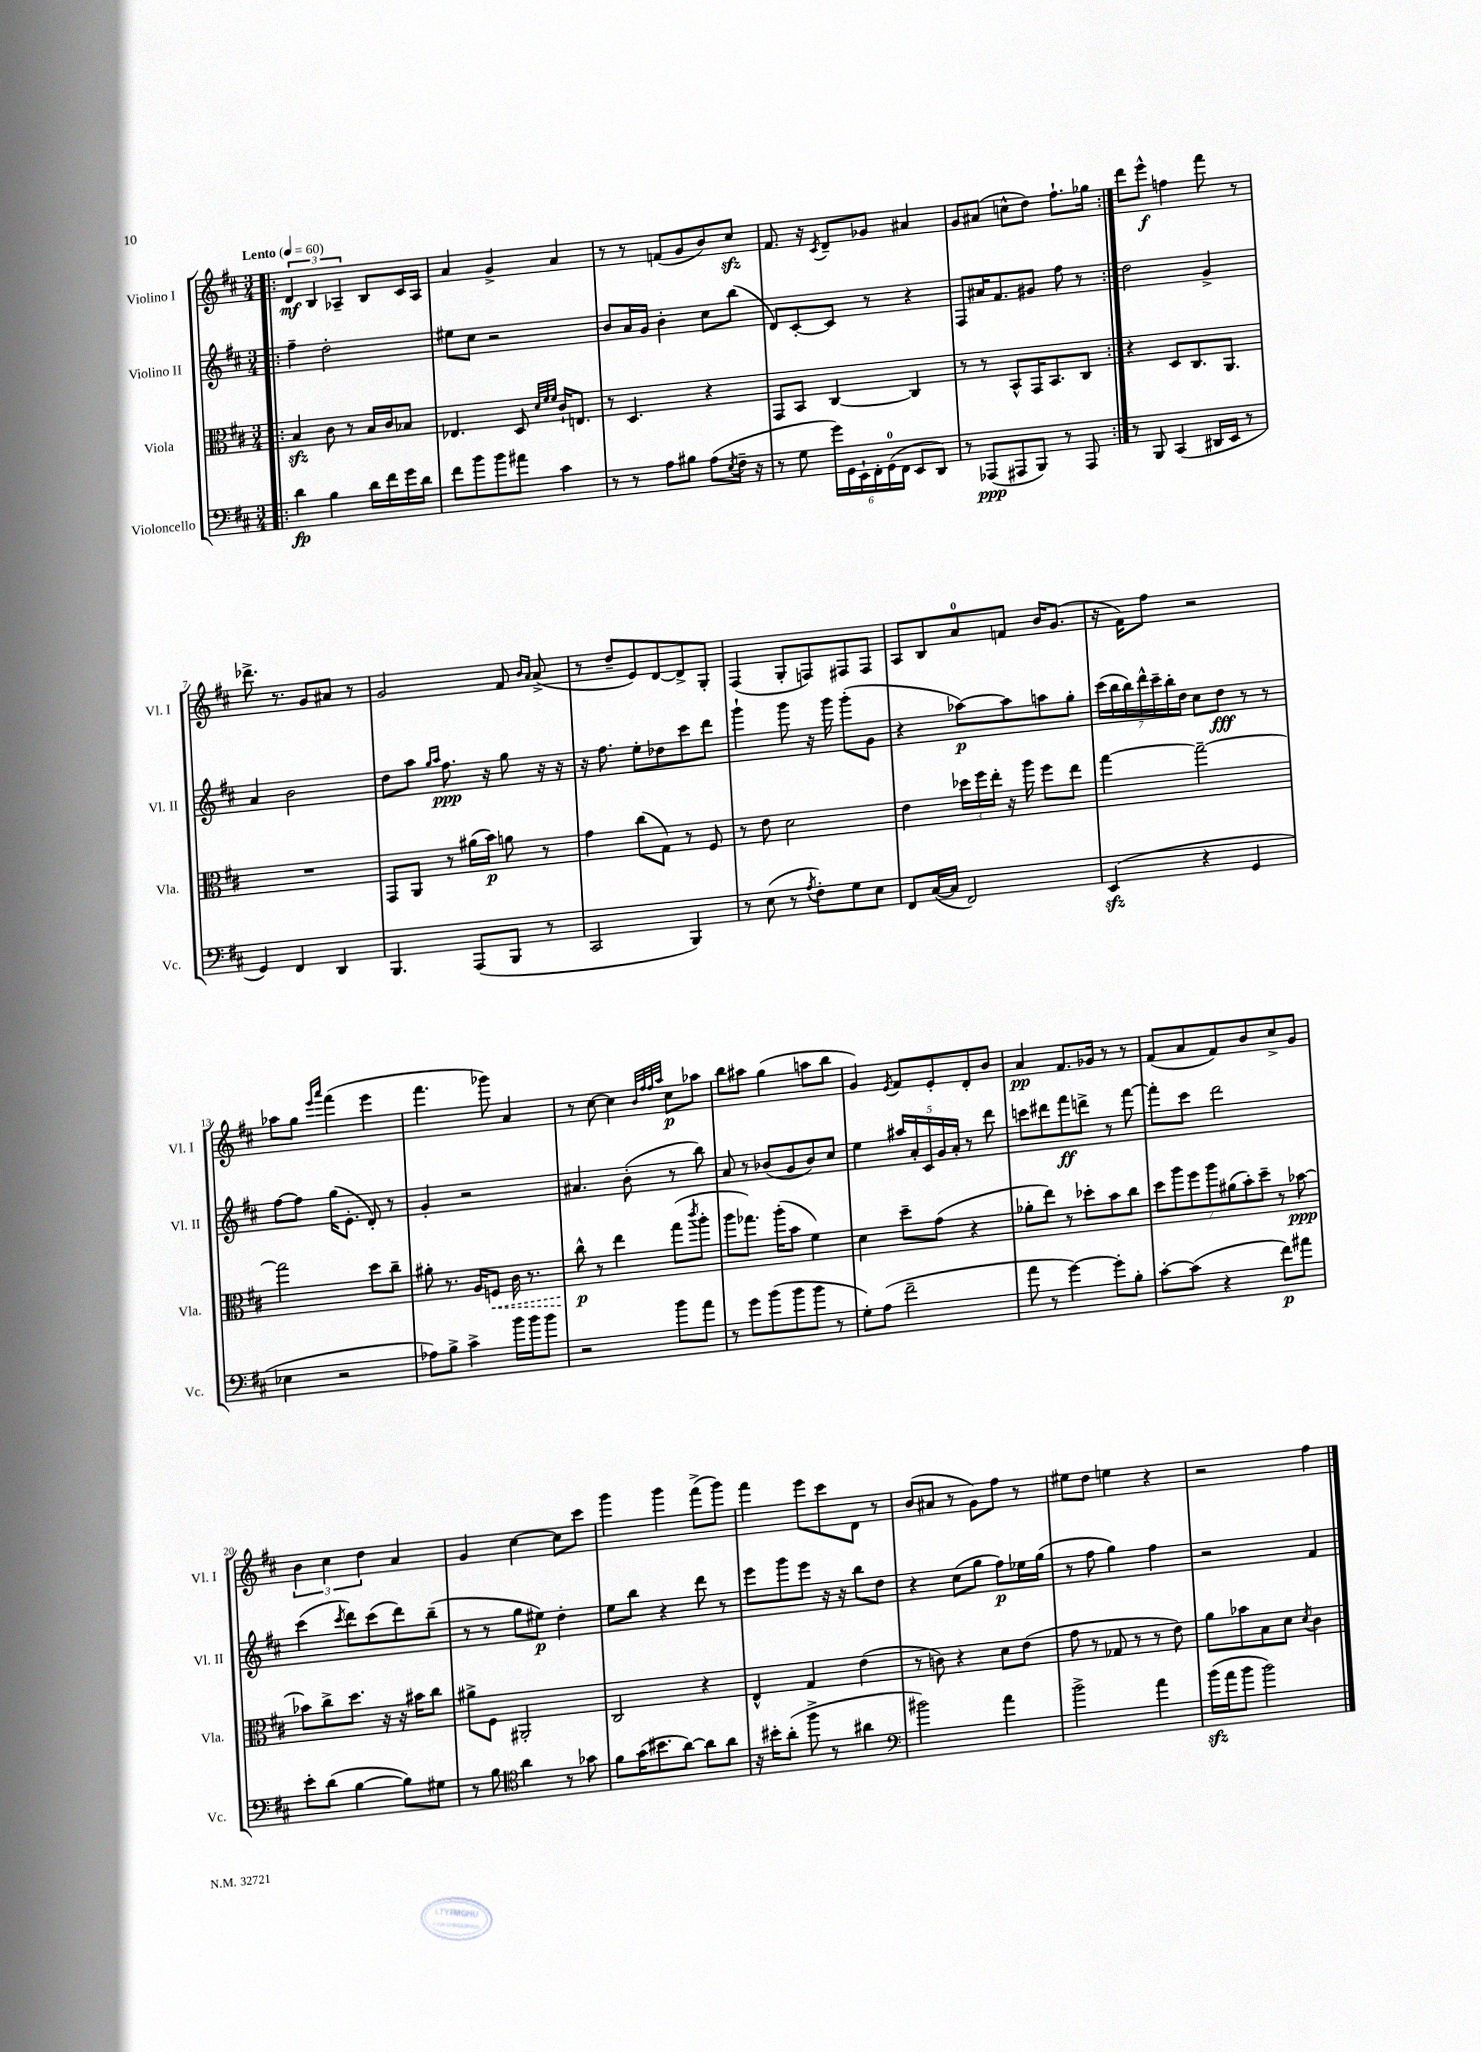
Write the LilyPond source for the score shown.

<<
\new StaffGroup <<
\new Staff = "s0" \with { instrumentName = "Violino I" shortInstrumentName = "Vl. I" } {
    \clef treble \key d \major \numericTimeSignature \time 3/4 \tempo "Lento" 4 = 60
    \repeat volta 2 { \bar ".|:" \tuplet 3/2 { d'4\mf b4 aes4-- } b8 cis'16 aes16 |
    a'4 g'4-> a'4 |
    r8 r8 f'8( g'8 b'8) cis''8\sfz |
    fis'8. r16 \acciaccatura { cis'8 } d'8-- ges'8 ais'4 |
    g'8 ais'8( c''8-^ d''8) fis''8.-! ges''16 | }
    d'''8 e'''8-^\f f''4 fis'''8 r8 |
    des'''8.-> r8. g'8 ais'8 r8 |
    g'2 fis'8 \grace { b'16 a'16 } a'8->( |
    r8 d''8-- e'8) d'8~ d'8-> g8-. |
    fis4( g8-. f8) fis8 fis8 |
    a8 b8 a'8-0 f'8 b'16 g'8.( |
    r16 fis'16) fis''8 r2 |
    aes''8 g''8 \grace { e'''16 a'''16 } fis'''4( e'''4 |
    fis'''4. ges'''8) a'4 |
    r8 cis''8~ cis''4 \grace { b'32 fis''32 fis''32 a''32 } cis''8\p aes''8 |
    b''8 ais''8 g''4( a''8 b''8 |
    g'4) \acciaccatura { e'8 } fis'8 e'8-. d'8-. b'8 |
    a'4\pp fis'8. ges'16 r8 r8 |
    fis'8( a'8 fis'8) b'8 cis''8-> g'8 |
    \tuplet 3/2 { b'4 cis''4 d''4 } a'4 |
    g'4 cis''4~ cis''8 cis'''8 |
    g'''4 g'''4 fis'''8->( g'''8) |
    fis'''4 e'''8 cis'''8 d'8 r8 |
    b'8( ais'8 r8 g'8) fis''8 r8 |
    eis''8 d''8 e''4 r4 |
    r2 fis''4 \bar "|." |
}
\new Staff = "s1" \with { instrumentName = "Violino II" shortInstrumentName = "Vl. II" } {
    \clef treble \key d \major \numericTimeSignature \time 3/4
    \repeat volta 2 { \bar ".|:" fis''4-- d''2-. |
    eis''8 cis''8 r2 |
    b'8 a'16 g'16 b'4-. cis''8 b''8( |
    d'8) cis'8~-. cis'8 r8 r4 |
    fis8 ais'16 fis'8. gis'8 fis''8 r8 | }
    d''2 g'4-> |
    a'4 b'2 |
    d''8 a''8 \grace { g''16 a''16 } fis''8.\ppp r16 g''8 r16 r16 |
    r16 fis''8. e''8-. des''8 cis'''8 d'''8 |
    g'''4-! g'''8 r16 g'''16 g'''8-.( g'8 |
    r4 aes''8~\p) aes''8 a''8 g''8-. |
    \tuplet 7/4 { cis'''16( b''16 b''16) d'''16-^ cis'''16-- b''16-. d''16 } cis''8 d''8\fff r8 r8 |
    fis''8~ fis''8 g''16( e'8.-. d'8-.) r8 |
    g'4-. r2 |
    ais'4. b'8-.( r8 b''8) |
    a'8 r8 bes'8( g'8 bes'8) cis''8 |
    e''4 \tuplet 5/4 { ais''16 a'16-. cis'16 g'16 a'16-. } r8 d'''8 |
    c'''8 dis'''8 fis'''8\ff d'''8-> r8 fis'''8~ |
    fis'''8-. cis'''8 d'''2 |
    cis'''4( \acciaccatura { cis'''8 } d'''8) cis'''8( d'''8) b''8--( |
    r8 r8 g''8 eis''8\p) d''4-. |
    e''8 b''8 r4 d'''8 r8 |
    e'''8 g'''8 e'''8 r16 r16 b''8 d''8 |
    r4 cis''8( g''8 fis''8\p) ees''16 g''16( |
    r8 fis''8 g''4) fis''4 |
    r2 fis'4 \bar "|." |
}
\new Staff = "s2" \with { instrumentName = "Viola" shortInstrumentName = "Vla." } {
    \clef alto \key d \major \numericTimeSignature \time 3/4
    \repeat volta 2 { \bar ".|:" b4\sfz cis'8 r8 b16 cis'16 bes8 |
    ees4. d8 \grace { d'32 fis'32 fis'32 } cis'16-! e8. |
    r8 d4. r4 |
    g,8 b,8 cis4~ cis4 |
    r8 r8 b,8-^ g,16 b,8. cis8 | }
    r4 d8 cis8. a,8. |
    R2. |
    g,8 a,8 r8 ais'16( b'16\p) a'8 r8 |
    g'4 cis''8( g8) r8 fis8 |
    r8 e'8 d'2 |
    e'4 \tuplet 3/2 { des''16 fis''16 e''16-. } r16 a''16 fis''8 e''8 |
    g''4~ g''2~-- |
    g''2 d''8 cis''8-- |
    ais'8-. r8. a16 \once \override Hairpin.style = #'dashed-line f8\< cis'16 r8. |
    cis''8-^\p\! r8 e''4 g''8( \acciaccatura { cis'''8 } a''8-. |
    a''8 ges''8.) a''16-.( b'8 fis'4) |
    d'4 d''8-- g'8( r4 |
    aes'8-. e''8) r8 des''8-. b'8 cis''8 |
    \tuplet 7/4 { d''8 a''8 fis''8 a''8 ais'8( b'8-.) d''8-- } r8 bes'8~\ppp |
    bes'8 cis''8-> d''8. r16 r16 bis'16 cis''8 |
    ais'8-> fis8 ais,2-. |
    cis2 r4 |
    e4-^ g4 e'4( |
    r8 c'8) r4 d'8 e'8( |
    g'8 r8 ges8 r8 r8 e'8) |
    a'8 bes'8 b8 d'8 \acciaccatura { d'8 } cis'4 \bar "|." |
}
\new Staff = "s3" \with { instrumentName = "Violoncello" shortInstrumentName = "Vc." } {
    \clef bass \key d \major \numericTimeSignature \time 3/4
    \repeat volta 2 { \bar ".|:" d'4\fp b4 d'16 fis'16 g'16 d'16 |
    fis'8 b'8 b'8 ais'8 cis'4 |
    r8 r8 a8 bis8 a8( \acciaccatura { e8 } fis16-- r16 |
    r8 g8 \tuplet 6/4 { g'16) g,16 e,16-! fis,16-. g,16-0( fis,16 } e,8 d,8) |
    r8 aes,,8\ppp( ais,,8 b,,8) r8 ais,,8 | }
    r8 b,,8 cis,4( dis,16 e,16 r8 |
    g,4) fis,4 d,4 |
    b,,4. a,,8( b,,8 r8 |
    cis,2 b,,4) |
    r8 e8( r8 \acciaccatura { a8 } fis8-.) g8 e8 |
    fis,8 cis16~( cis16 fis,2) |
    e,4\sfz( r4 g,4 |
    ees4 r2 |
    aes8) b8-> cis'4-> b'16 b'16 b'8 |
    r2 b'8 a'8 |
    r8 g'8 b'8( b'8 b'8 r8 |
    g8-.) a8( fis'2-- |
    a'8 r8 g'4~) g'8-. b8-. |
    cis'8~-. cis'8( r4 fis'8\p) ais'8 |
    e'8-. d'8( b4~ b8) gis8 |
    r8 b8 \clef tenor a'4 r8 ges'8 |
    fis'8 g'16( bis'8. a'8~) a'8 a'8 |
    r16 bis'16-. a'8-.( fis''8-> r8 ais'4 |
    \clef bass bis'2) a'4 |
    b'2-> a'4 |
    b'16\sfz( a'16 b'8 b'2) \bar "|." |
}
>>
>>
